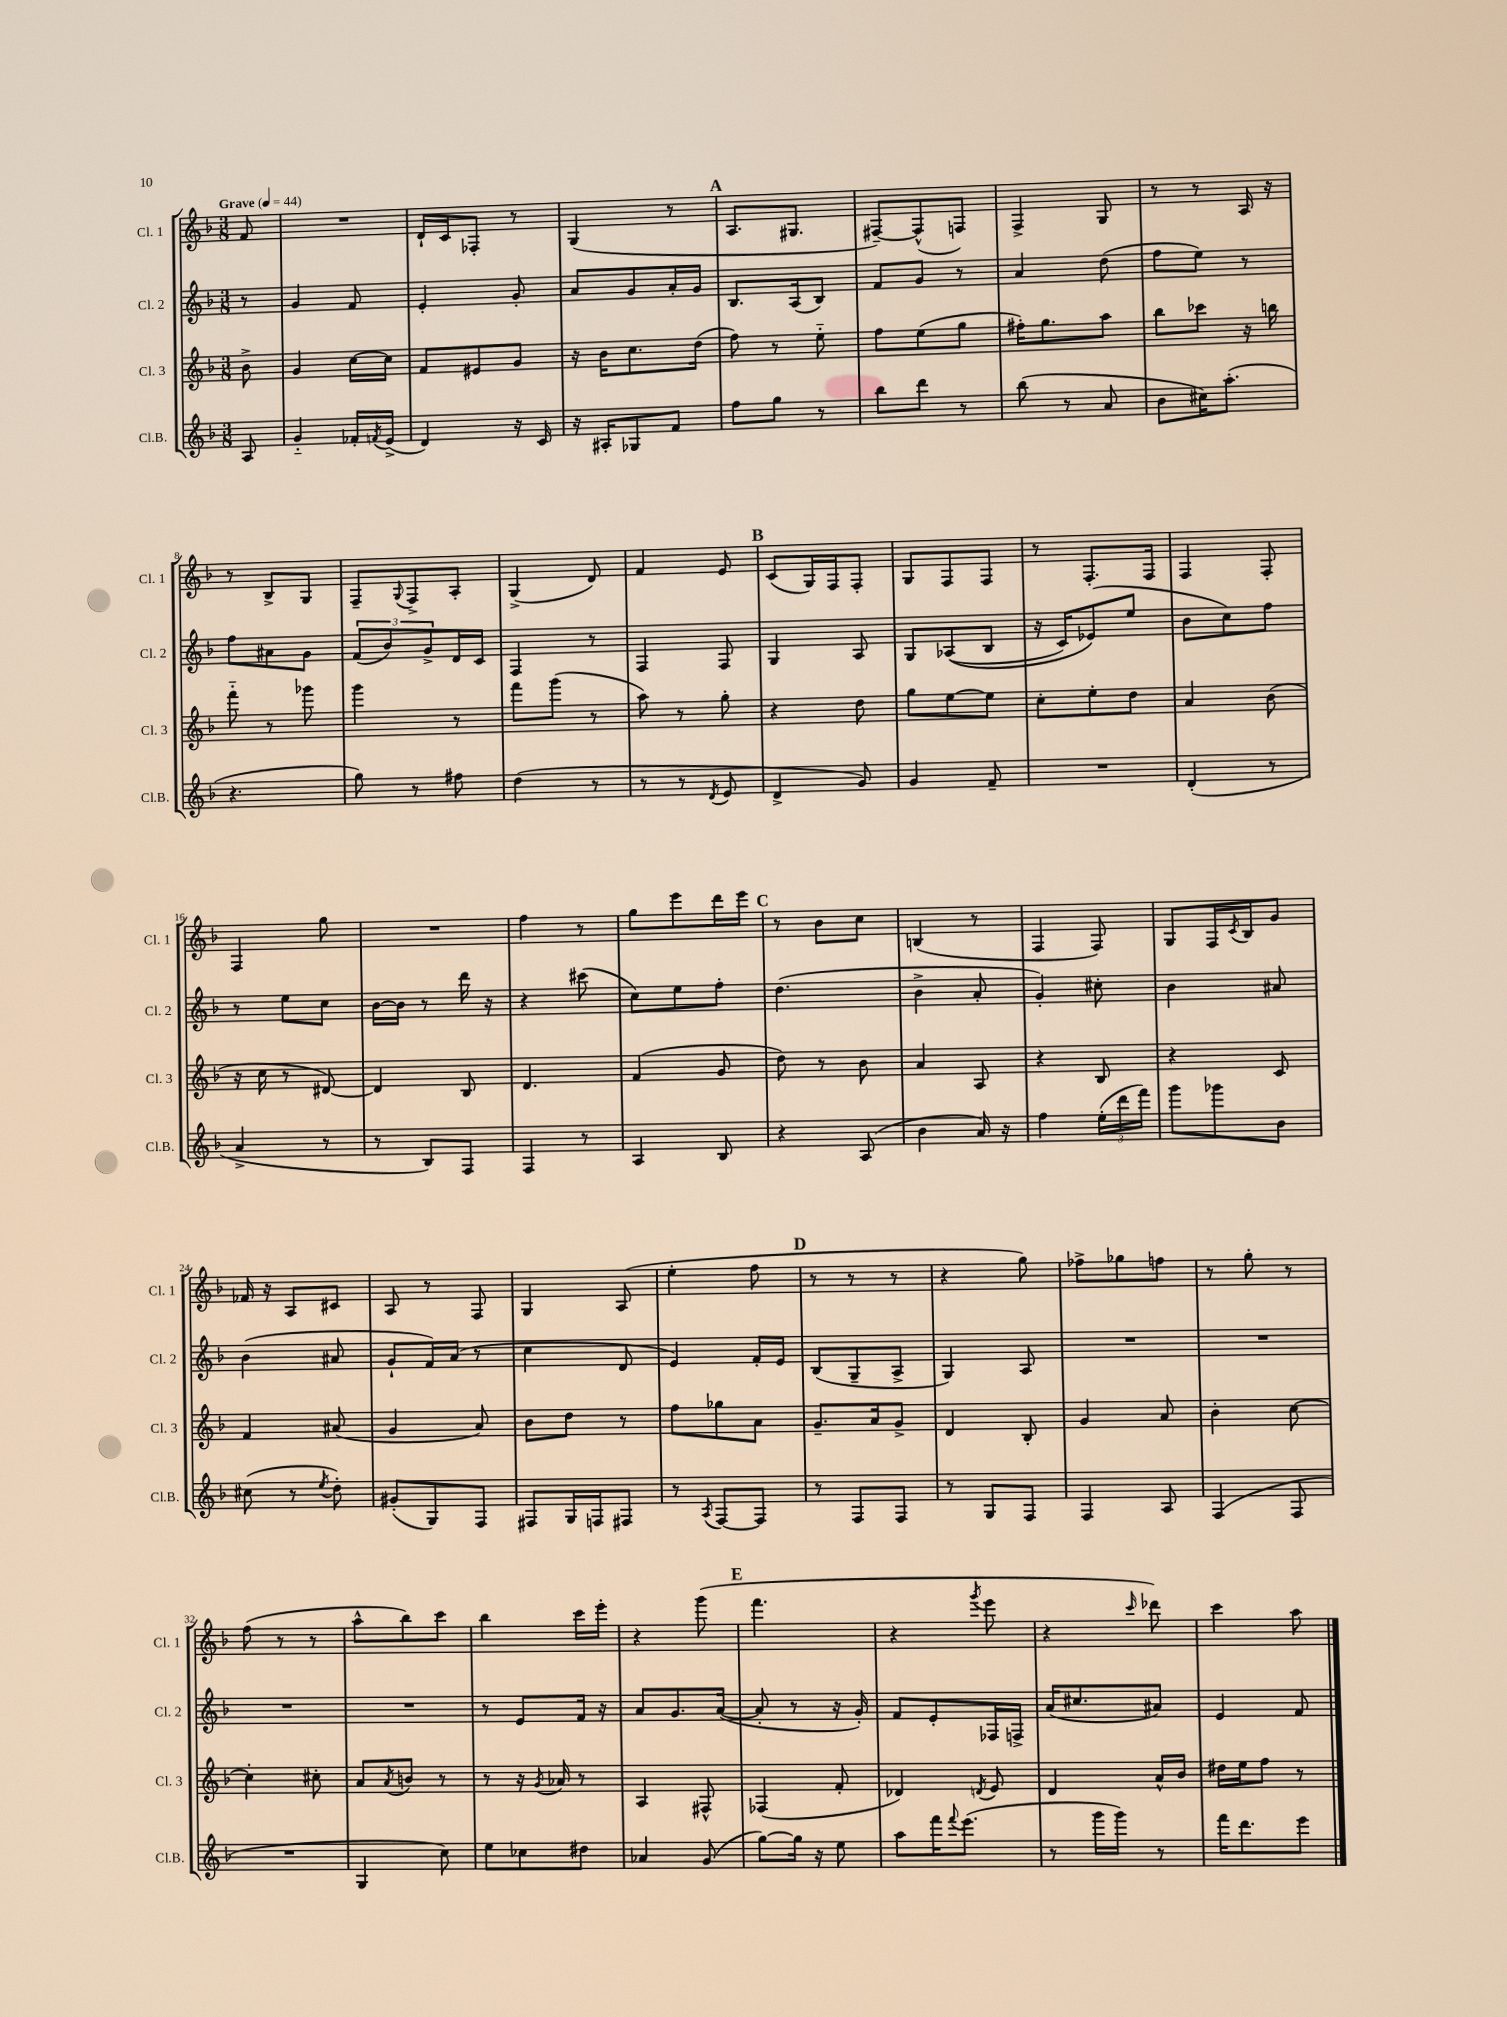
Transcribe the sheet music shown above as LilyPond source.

<<
\new StaffGroup <<
\new Staff = "s0" \with { instrumentName = "Cl. 1" shortInstrumentName = "Cl. 1" } {
    \clef treble \key f \major \numericTimeSignature \time 3/8 \partial 8 \tempo "Grave" 4 = 44
    f'8 |
    R4. |
    d'16-! c'16 fes8-. r8 |
    g4( r8 |
    \mark \markup { \bold "A" } a8. gis8. |
    fis8~--) fis8-^( f8) |
    f4-> g8 |
    r8 r8 a16 r16 |
    r8 bes8-> g8 |
    f8-- \appoggiatura { g8 } f8-> a8-. |
    g4->( d'8) |
    f'4 e'8 |
    \mark \markup { \bold "B" } c'8( g16) f16 f8-. |
    g8 f8 f8 |
    r8 f8.-. f16 |
    f4 f8-. |
    f4 g''8 |
    R4. |
    f''4 r8 |
    g''8 e'''8 d'''16 e'''16 |
    \mark \markup { \bold "C" } r8 bes'8 c''8 |
    b4( r8 |
    f4 f8) |
    g8 f16 \acciaccatura { c'8 } bes16 g'8 |
    fes'16 r16 a8 cis'8 |
    a8 r8 f8 |
    g4 a8( |
    e''4-. f''8 |
    \mark \markup { \bold "D" } r8 r8 r8 |
    r4 g''8) |
    fes''8-> ges''8 f''8 |
    r8 g''8-. r8 |
    f''8( r8 r8 |
    a''8-^ bes''8) c'''8 |
    bes''4 c'''16 e'''16-. |
    r4 g'''8( |
    \mark \markup { \bold "E" } f'''4. |
    r4 \acciaccatura { g'''8 } e'''8 |
    r4 \grace { c'''16 } des'''8) |
    c'''4 a''8 \bar "|." |
}
\new Staff = "s1" \with { instrumentName = "Cl. 2" shortInstrumentName = "Cl. 2" } {
    \clef treble \key f \major \numericTimeSignature \time 3/8 \partial 8
    r8 |
    g'4 f'8 |
    e'4-. g'8-. |
    a'8 g'8 a'16-. g'16 |
    \mark \markup { \bold "A" } bes8. a16( bes8) |
    f'8 g'8 r8 |
    a'4 d''8( |
    f''8 e''8) r8 |
    f''8 ais'8 g'8 |
    \tuplet 3/2 { f'8( bes'8) g'8-> } d'16 c'16 |
    f4 r8 |
    f4 f8 |
    \mark \markup { \bold "B" } g4 a8 |
    g8 aes8(\( bes8 |
    r16 c'16) ees'8(\) e''8 |
    bes'8 c''8) f''8 |
    r8 e''8 c''8 |
    bes'16~ bes'16 r8 d'''16 r16 |
    r4 cis'''8( |
    c''8) e''8 f''8-. |
    \mark \markup { \bold "C" } d''4.( |
    bes'4-> a'8-. |
    g'4-.) cis''8-. |
    bes'4 ais'8 |
    bes'4( ais'8 |
    g'8-! f'16) a'16( r8 |
    c''4 d'8 |
    e'4) f'16-. e'16 |
    \mark \markup { \bold "D" } bes8( g8-- a8-> |
    g4) a8 |
    R4. |
    R4. |
    R4. |
    R4. |
    r8 e'8 f'16 r16 |
    a'8 g'8. a'16~( |
    \mark \markup { \bold "E" } a'8-. r8 r16 g'16-.) |
    f'8 e'8-. fes16 f16-> |
    a'16( cis''8. ais'8) |
    e'4 f'8 \bar "|." |
}
\new Staff = "s2" \with { instrumentName = "Cl. 3" shortInstrumentName = "Cl. 3" } {
    \clef treble \key f \major \numericTimeSignature \time 3/8 \partial 8
    bes'8-> |
    g'4 c''16~ c''16 |
    f'8 eis'8 g'8 |
    r16 bes'16 c''8. d''16( |
    \mark \markup { \bold "A" } f''8) r8 e''8-_ |
    f''8 e''8( g''8 |
    fis''16-.) g''8. a''8 |
    bes''8 ces'''8 r16 b''16 |
    f'''8-_ r8 ges'''8 |
    g'''4 r8 |
    f'''8 g'''8( r8 |
    a''8) r8 g''8-. |
    \mark \markup { \bold "B" } r4 d''8 |
    g''8 e''8~ e''8 |
    c''8-. e''8-. d''8 |
    a'4 bes'8( |
    r16 c''16 r8 dis'8~) |
    dis'4 bes8 |
    d'4. |
    f'4( g'8 |
    \mark \markup { \bold "C" } d''8) r8 bes'8 |
    a'4 a8 |
    r4 bes8 |
    r4 c'8 |
    f'4 ais'8( |
    g'4 a'8) |
    bes'8 d''8 r8 |
    f''8 ges''8 a'8 |
    \mark \markup { \bold "D" } g'8.-- a'16 g'8-> |
    d'4 bes8-. |
    g'4 a'8 |
    bes'4-. c''8~ |
    c''4-. cis''8-. |
    a'8 \acciaccatura { a'8 } b'8 r8 |
    r8 r16 \acciaccatura { g'8 } aes'16 r8 |
    a4 fis8-^ |
    \mark \markup { \bold "E" } fes4( f'8-. |
    des'4) \acciaccatura { d'8 } e'8 |
    d'4 a'16-^ bes'16 |
    dis''16 e''16 f''8 r8 \bar "|." |
}
\new Staff = "s3" \with { instrumentName = "Cl.B." shortInstrumentName = "Cl.B." } {
    \clef treble \key f \major \numericTimeSignature \time 3/8 \partial 8
    a8 |
    g'4-_ fes'16-. \acciaccatura { f'8 } e'16->( |
    d'4) r16 c'16 |
    r16 ais16-. ges8 f'8 |
    \mark \markup { \bold "A" } f''8 g''8 r8 |
    bes''8 d'''8 r8 |
    bes''8( r8 a'8 |
    bes'8 cis''16) a''8.-.( |
    r4. |
    g''8) r8 fis''8 |
    d''4( r8 |
    r8 r8 \acciaccatura { d'8 } e'8 |
    \mark \markup { \bold "B" } d'4-> g'8) |
    g'4 f'8-- |
    R4. |
    d'4-.( r8 |
    a'4-> r8 |
    r8 bes8) f8 |
    f4 r8 |
    a4 bes8 |
    \mark \markup { \bold "C" } r4 a8( |
    bes'4 a'16) r16 |
    f''4 \tuplet 3/2 { e''16-.( d'''16 f'''16) } |
    g'''8 ges'''8 bes'8 |
    cis''8( r8 \acciaccatura { e''8 } d''8-.) |
    gis'8-.( g8) f8 |
    fis8 g16 f16 fis8 |
    r8 \acciaccatura { a8 } f8~ f8 |
    \mark \markup { \bold "D" } r8 f8 f8 |
    r8 g8 f8 |
    f4 a8 |
    f4( f8 |
    R4. |
    g4 c''8) |
    e''8 ces''8 dis''8 |
    aes'4 g'8( |
    \mark \markup { \bold "E" } g''8~) g''16 r16 e''8 |
    a''8 f'''16 \appoggiatura { f'''8 } e'''8.( |
    r8 g'''16 g'''16) r8 |
    f'''16 d'''8. e'''8 \bar "|." |
}
>>
>>
